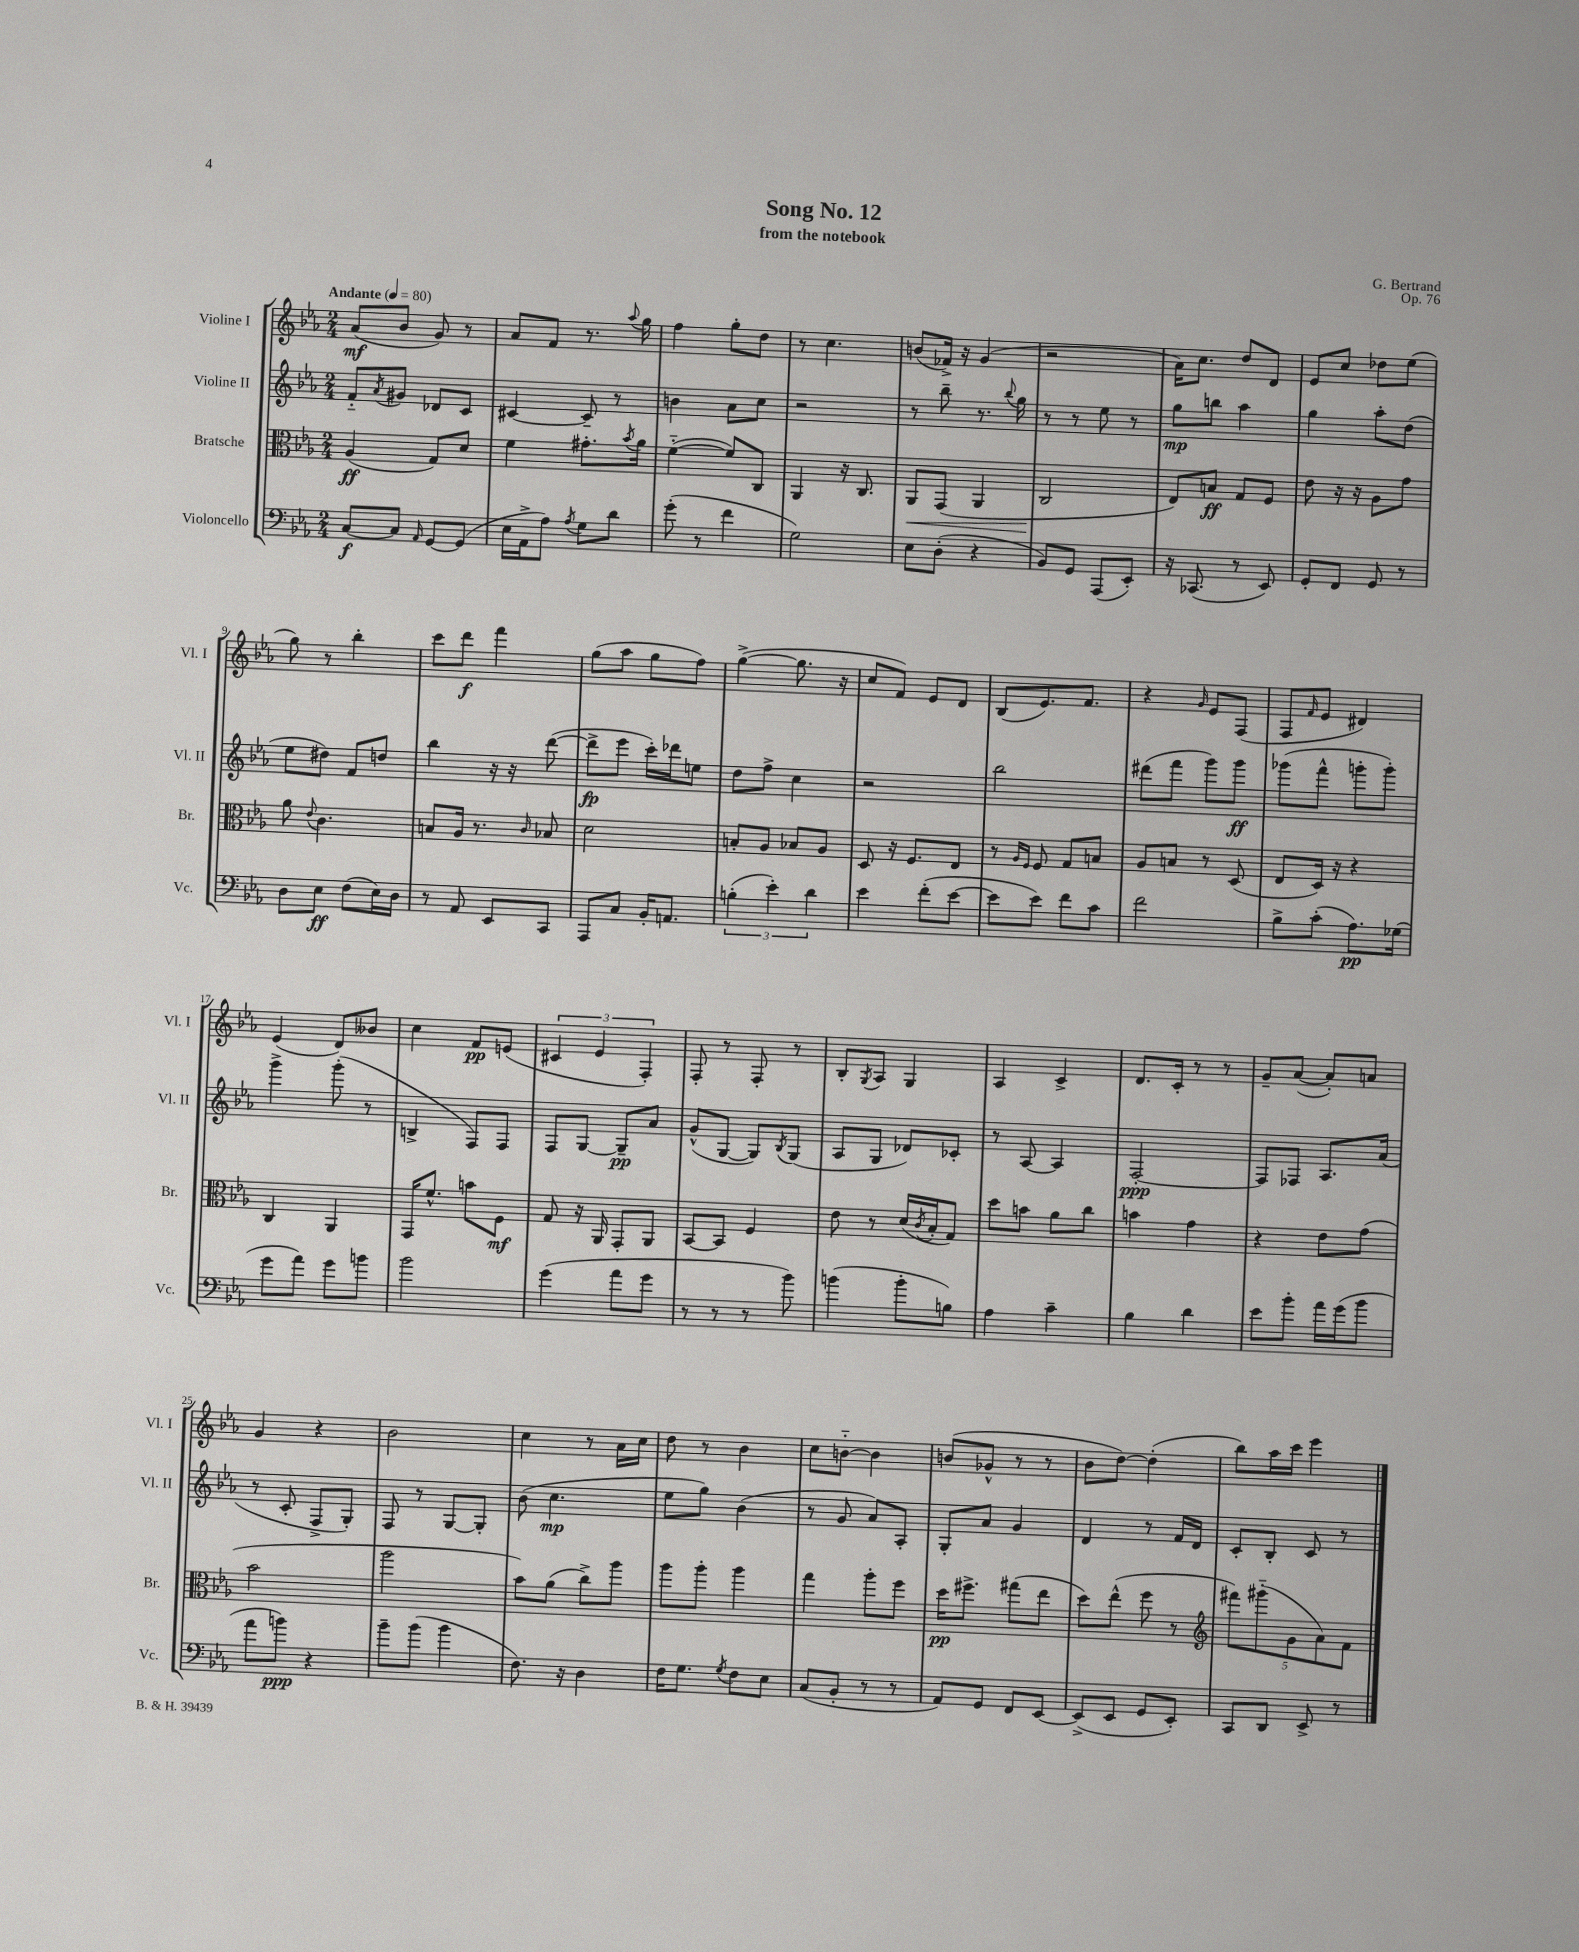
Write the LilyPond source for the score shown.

\header { title = "Song No. 12" composer = "G. Bertrand" subtitle = "from the notebook" opus = "Op. 76" }
<<
\new StaffGroup <<
\new Staff = "s0" \with { instrumentName = "Violine I" shortInstrumentName = "Vl. I" } {
    \clef treble \key ees \major \numericTimeSignature \time 2/4 \tempo "Andante" 4 = 80
    aes'8\mf( bes'8 g'8) r8 |
    aes'8 f'8 r8. \appoggiatura { aes''8 } g''16 |
    f''4 g''8-. d''8 |
    r8 c''4. |
    b'8( fes'16->) r16 g'4( |
    r2 |
    aes'16) c''8. d''8 d'8 |
    ees'8 c''8 des''8 ees''8( |
    g''8) r8 bes''4-. |
    c'''8 d'''8\f f'''4 |
    g''8( aes''8 g''8 f''8) |
    g''4~->( g''8. r16 |
    c''8 f'8) ees'8 d'8 |
    bes8( ees'8.) f'8. |
    r4 \grace { g'16 } ees'8 f8( |
    f8 \grace { f'16 } ees'8 dis'4) |
    ees'4( d'8) beses'8 |
    c''4 f'8\pp e'8( |
    \tuplet 3/2 { cis'4 ees'4 f4-.) } |
    f8-. r8 f8-. r8 |
    bes8-. \acciaccatura { g8 } aes8 g4 |
    aes4 c'4-> |
    d'8. c'16-. r8 r8 |
    g'8-- aes'8~( aes'8-.) a'8 |
    g'4 r4 |
    bes'2 |
    c''4 r8 aes'16 c''16 |
    d''8 r8 bes'4 |
    c''8 b'8~-_ b'4 |
    b'8( ges'8-^ r8 r8 |
    bes'8 d''8~) d''4-.( |
    bes''8) aes''16 c'''16 ees'''4 \bar "|." |
}
\new Staff = "s1" \with { instrumentName = "Violine II" shortInstrumentName = "Vl. II" } {
    \clef treble \key ees \major \numericTimeSignature \time 2/4
    f'8-_ \acciaccatura { aes'8 } gis'8 des'8 c'8 |
    cis'4~ cis'8-- r8 |
    b'4 aes'8 c''8 |
    r2 |
    r8 bes''8-- r8. \appoggiatura { bes''8 } g''16 |
    r8 r8 ees''8 r8 |
    g''8\mp b''8 aes''4 |
    g''4 aes''8-. d''8( |
    ees''8 dis''8) f'8 d''8 |
    bes''4 r16 r16 d'''8~( |
    d'''8->\fp ees'''8 c'''16-.) des'''16 e''8 |
    d''8 f''8-> c''4 |
    r2 |
    bes''2 |
    dis'''8( f'''8 g'''8) g'''8\ff |
    ges'''8( f'''8-^ g'''8-. g'''8-.) |
    g'''4-> g'''8-.( r8 |
    b4-> f8) f8 |
    f8 g8~ g8--\pp aes'8 |
    g'8-^( g8~ g8) \acciaccatura { bes8 } g8( |
    aes8 g8 des'8) ces'8-. |
    r8 aes8~ aes4 |
    f2~-.\ppp |
    f8 fes8 aes8. aes'16( |
    r8 c'8-. f8-> g8-.) |
    f8 r8 g8~ g8-. |
    bes'8( c''4.\mp |
    ees''8 g''8) bes'4( |
    r8 g'8 aes'8) aes8-. |
    g8-. aes'8 g'4 |
    d'4 r8 f'16 d'16 |
    c'8-. bes8-. c'8 r8 \bar "|." |
}
\new Staff = "s2" \with { instrumentName = "Bratsche" shortInstrumentName = "Br." } {
    \clef alto \key ees \major \numericTimeSignature \time 2/4
    aes4\ff( g8) d'8 |
    f'4 gis'8.-. \acciaccatura { bes'8 } aes'16 |
    f'4~-_( f'8) c8 |
    aes,4 r16 c8. |
    aes,8\< g,8( aes,4 |
    c2\! |
    ees8) b8\ff g8 f8 |
    ees'8 r16 r16 aes8 g'8 |
    aes'8 \appoggiatura { ees'8 } c'4. |
    b8 aes16 r8. \grace { c'16 } bes8 |
    d'2 |
    b8-. aes8 bes8 aes8 |
    d8 r16 f8. ees8 |
    r8 \grace { aes16 f16 } f8 g8 b8 |
    aes8 b8 r8 d8( |
    ees8 d16) r16 r4 |
    c4 aes,4 |
    g,16 f'8.-^ b'8 f8\mf |
    g8 r16 aes,16 g,8-. aes,8 |
    bes,8~ bes,8 f4 |
    ees'8 r8 d'16( \acciaccatura { c'8 } bes16-. g8) |
    d''8 b'8 aes'8 c''8 |
    b'4 g'4 |
    r4 ees'8 g'8( |
    bes'2 |
    aes''2 |
    bes'8) aes'8( c''8->) aes''8 |
    aes''8 aes''8-. aes''4 |
    g''4 aes''8-. f''8 |
    d''16\pp fis''8.-> gis''8( ees''8 |
    d''8) ees''8-^( f''8 r8 |
    \clef treble \tuplet 5/4 { fis'''8) gis'''8-_( g'8 aes'8) f'8 } \bar "|." |
}
\new Staff = "s3" \with { instrumentName = "Violoncello" shortInstrumentName = "Vc." } {
    \clef bass \key ees \major \numericTimeSignature \time 2/4
    c8~\f c8 \grace { aes,16 } g,8~ g,8( |
    ees16 aes,16-> aes8) \acciaccatura { aes8 } g8 d'8 |
    g'8-.( r8 f'4 |
    g2) |
    ees8 d8-.( r4 |
    bes,8) g,8 aes,,8( ees,8-.) |
    r16 ces,8.( r8 ees,8) |
    g,8-. f,8 g,8 r8 |
    d8 ees8\ff f8( ees16) d16 |
    r8 aes,8 ees,8 c,8 |
    aes,,8 c8 bes,16-. a,8. |
    \tuplet 3/2 { b4-.( ees'4-.) d'4 } |
    ees'4 f'8-.( ees'8~ |
    ees'8 ees'8) f'8 c'8 |
    f'2 |
    bes8-> c'8-.( aes8.\pp) ges16( |
    g'8 aes'8) g'8 b'8 |
    bes'2 |
    g'4( aes'8 g'8 |
    r8 r8 r8 bes'8) |
    b'4( b'8-. b8) |
    aes4 c'4-- |
    bes4 d'4 |
    ees'8 bes'8-. aes'16 g'16( bes'8 |
    aes'8 b'8\ppp) r4 |
    bes'8-- bes'8( bes'4 |
    f8.) r16 d4 |
    f16 g8. \acciaccatura { g8 } f8 ees8 |
    c8( bes,8-. r8 r8 |
    aes,8) g,8 f,8 ees,8~ |
    ees,8->( ees,8 g,8 ees,8-.) |
    c,8 d,8 ees,8-> r8 \bar "|." |
}
>>
>>
